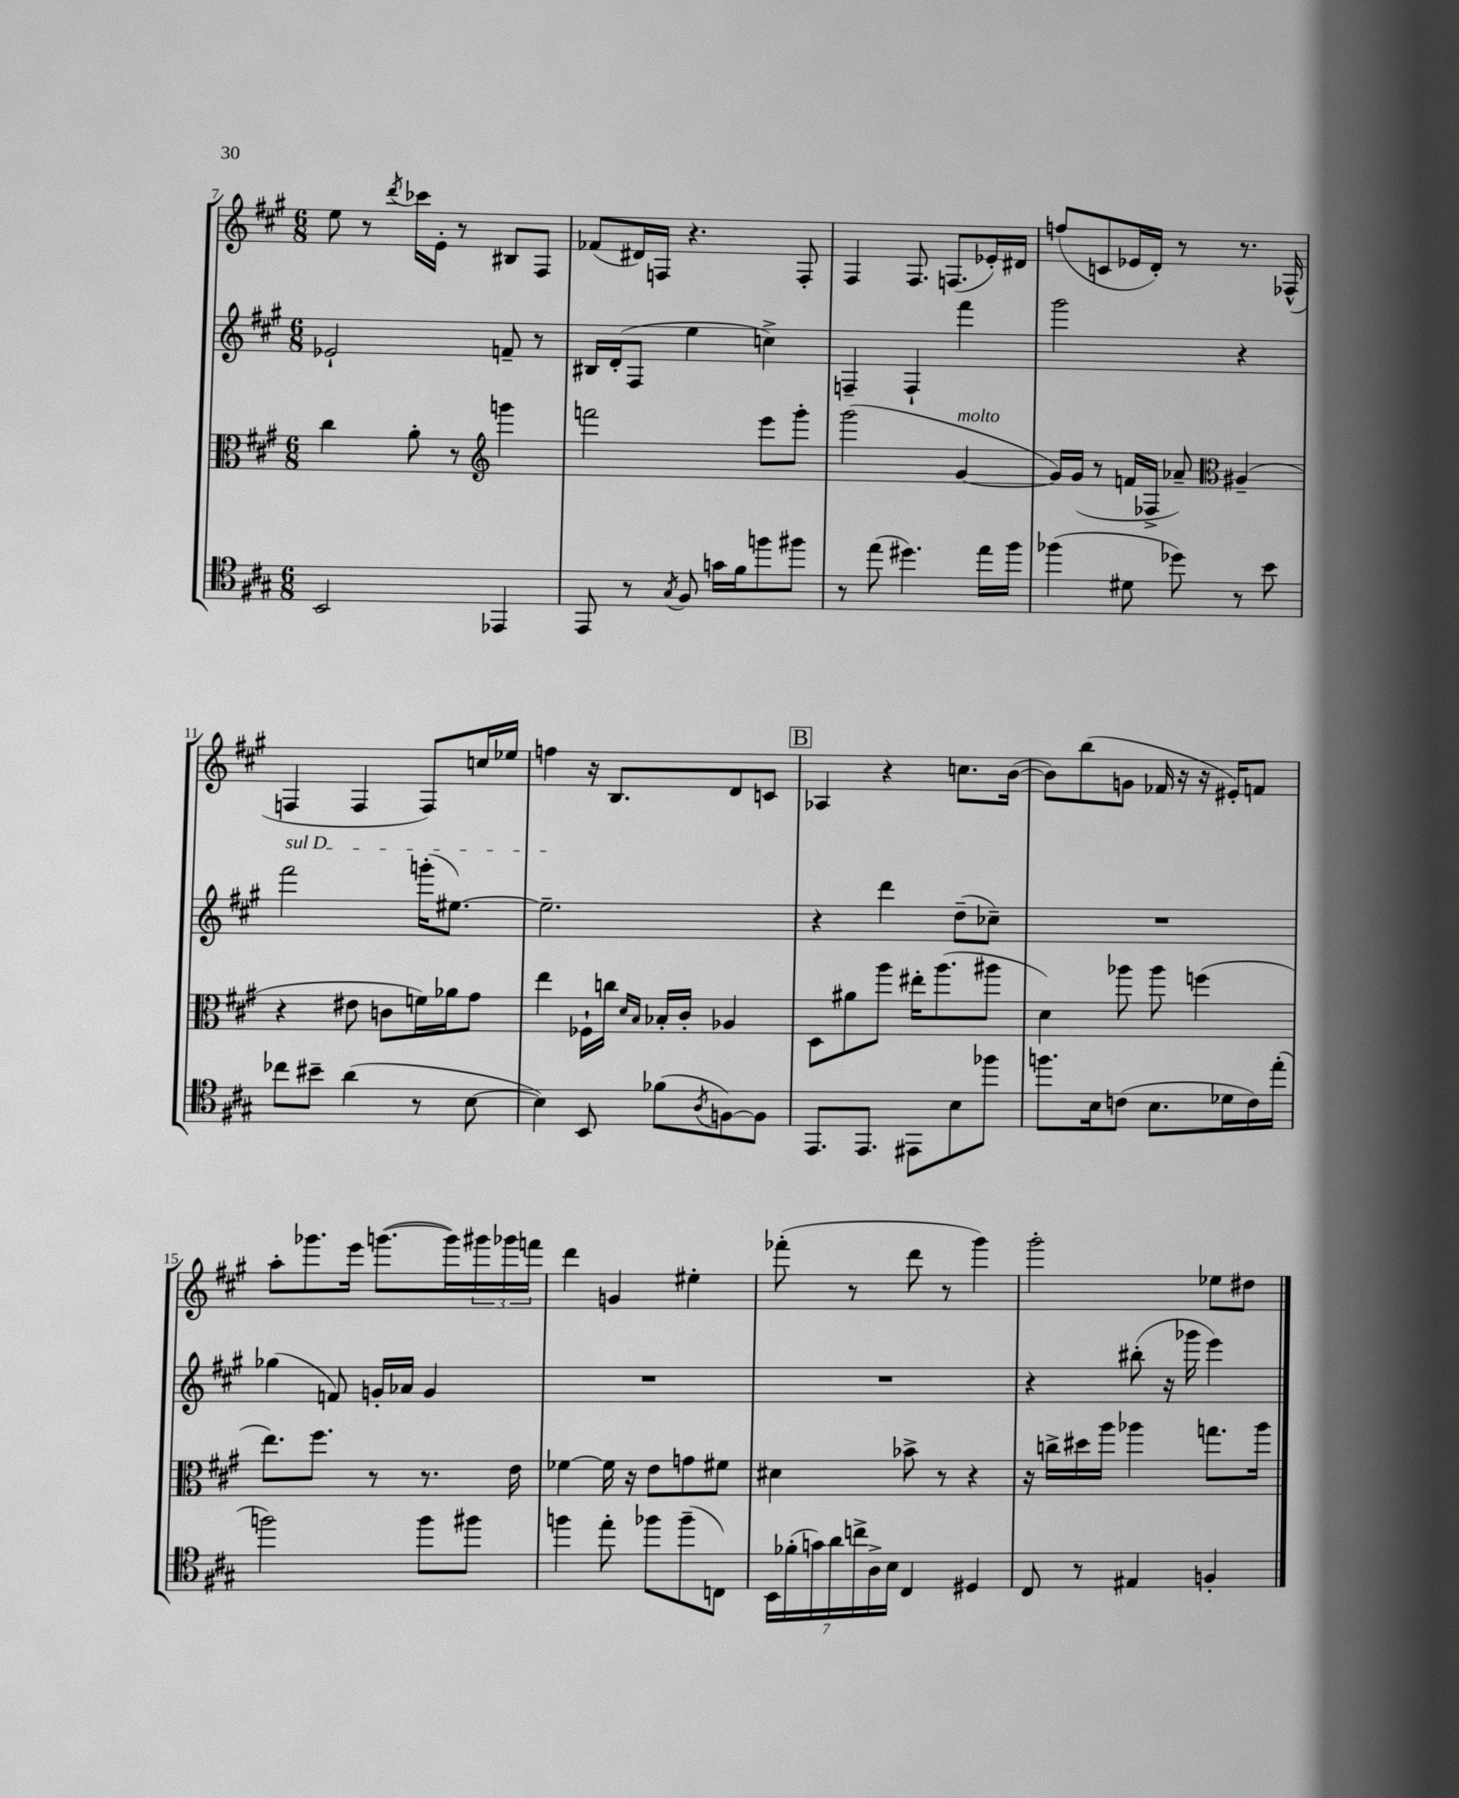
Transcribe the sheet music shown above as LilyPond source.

<<
\new StaffGroup <<
\new Staff = "s0" {
    \clef treble \key a \major \numericTimeSignature \time 6/8
    e''8 r8 \acciaccatura { d'''8 } ces'''16 e'16-. r8 bis8 fis8 |
    fes'8( dis'16) f16 r4. f8-. |
    fis4 fis8. f8.( ees'16-.) dis'16 |
    f''8( c'8 ees'16 d'16-.) r8 r8. fes16-^( |
    f4 f4 f8) c''16 ees''16 |
    f''4 r16 b8. d'8 c'8 |
    \mark \markup { \box "B" } aes4 r4 c''8. b'16~( |
    b'8) b''8( g'8 fes'16 r16 r16 eis'16-.) f'8 |
    a''8-. ges'''8. e'''16 g'''8.~( g'''16) \tuplet 3/2 { gis'''16 ges'''16 f'''16 } |
    d'''4 g'4 eis''4-. |
    fes'''8-.( r8 d'''8 r8 gis'''4) |
    gis'''2-. ees''8 dis''8 \bar "|." |
}
\new Staff = "s1" {
    \clef treble \key a \major \numericTimeSignature \time 6/8
    ees'2-! f'8-- r8 |
    bis16 d'16-.( fis8 e''4 c''4->) |
    f4-- f4-! fis'''4 |
    gis'''2 r4 |
    \once \override TextSpanner.bound-details.left.text = \markup { \italic "sul D" } fis'''2\startTextSpan g'''16-.( eis''8.~) |
    eis''2.--\stopTextSpan |
    \mark \markup { \box "B" } r4 d'''4 d''8--( ces''8--) |
    R2. |
    ges''4( f'8) g'16-. aes'16 g'4 |
    R2. |
    R2. |
    r4 bis''8-.( r16 ges'''16 e'''4) \bar "|." |
}
\new Staff = "s2" {
    \clef alto \key a \major \numericTimeSignature \time 6/8
    cis''4 a'8-. r8 \clef treble g'''4 |
    f'''2 e'''8 gis'''8-. |
    gis'''2( gis'4~^\markup { \italic "molto" } |
    gis'16) gis'16( r8 f'16 fes16-> aes'8--) \clef alto ais4--( |
    r4 eis'8 c'8 f'16) aes'16 gis'8 |
    e''4 fes16-! c''16 \grace { d'16 b16 } bes16-. cis'16-. aes4 |
    \mark \markup { \box "B" } d8 ais'8 a''8 eis''16-. a''8.( ais''8 |
    d'4) aes''8 aes''8 f''4( |
    e''8.) fis''8. r8 r8. e'16 |
    fes'4~ fes'16 r16 e'8 g'8 fis'8 |
    dis'4 bes'8-> r8 r4 |
    r16 c''16-> dis''16 a''16 aes''4 g''8. aes''16 \bar "|." |
}
\new Staff = "s3" {
    \clef tenor \key a \major \numericTimeSignature \time 6/8
    b,2 ees,4 |
    e,8 r8 \acciaccatura { gis8 } fis8 g'16 fis'16 f''8 fis''8 |
    r8 e''8( dis''4.) e''16 fis''16 |
    fes''4( dis'8 des''8) r8 b'8 |
    ces''8 bis'8-- a'4( r8 b8~ |
    b4) b,8 fes'8( \acciaccatura { a8 } f8~) f8 |
    \mark \markup { \box "B" } e,8. e,8. eis,8 b8 fes''8 |
    f''8. b16 c'8( b8. des'16 c'16) e''16-.( |
    f''2) f''8 fis''8 |
    f''4 e''8-. fes''8 fes''8--( c8) |
    \tuplet 7/4 { b,16 fes'16-.( g'16) a'16 c''16-> a16-> b16 } cis4 dis4 |
    cis8 r8 eis4 f4-. \bar "|." |
}
>>
>>
\layout { \context { \Score currentBarNumber = #7 } }
